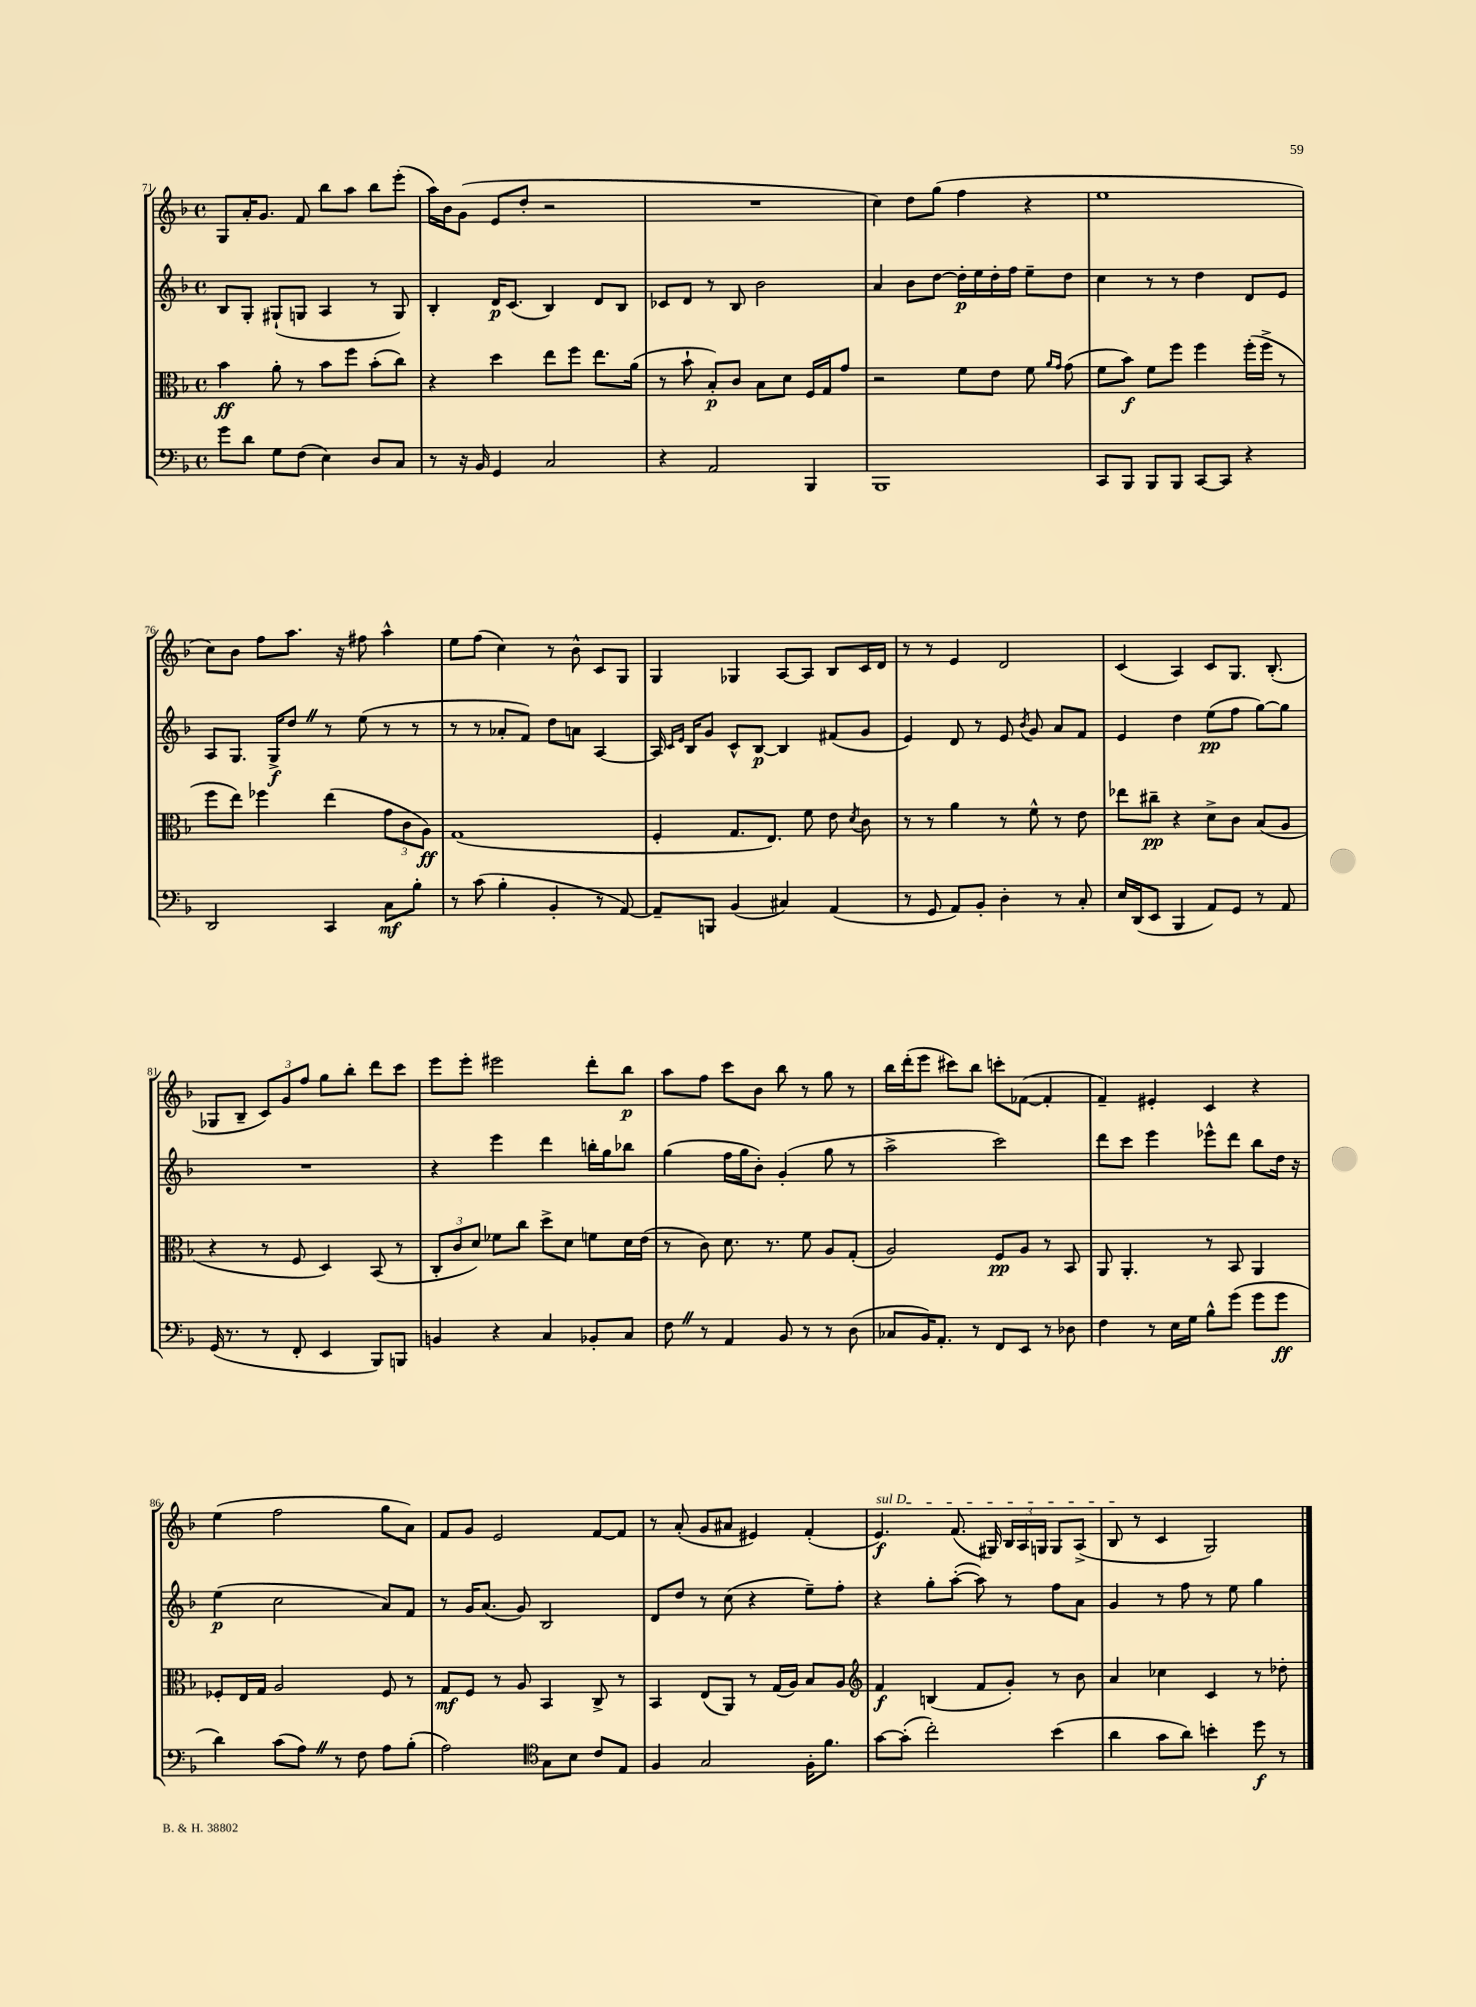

**kern	**dynam	**kern	**dynam	**kern	**dynam	**kern	**dynam
*part4	*part4	*part3	*part3	*part2	*part2	*part1	*part1
*staff4	*staff4	*staff3	*staff3	*staff2	*staff2	*staff1	*staff1
*clefF4	*	*clefC3	*	*clefG2	*	*clefG2	*
*k[b-]	*	*k[b-]	*	*k[b-]	*	*k[b-]	*
*M4/4	*	*M4/4	*	*M4/4	*	*M4/4	*
*met(c)	*	*met(c)	*	*met(c)	*	*met(c)	*
=71	=71	=71	=71	=71	=71	=71	=71
8g\L	.	4b-\	ff	8B-/L	.	8G/L	.
8d\J	.	.	.	8G'/J	.	16a'/K	.
.	.	.	.	.	.	8.g/J	.
8G\L	.	8a'\	.	(8G#X`/L	.	.	.
(8F\J	.	8r	.	8Gn/J	.	8f/	.
4E\)	.	8b-\L	.	4A/	.	8bb-\L	.
.	.	8ff\J	.	.	.	8aa\J	.
8D/L	.	(8b-'\L	.	8r	.	8bb-\L	.
8C/J	.	8cc\J)	.	8G/)	.	(8eee'\J	.
=72	=72	=72	=72	=72	=72	=72	=72
8r	.	4r	.	4B-'/	.	16aa\LL)	.
.	.	.	.	.	.	16b-\J	.
16r	.	.	.	.	.	(8g\J	.
16BB-/	.	.	.	.	.	.	.
4GG/	.	4dd\	.	16d/KL	p	8e/L	.
.	.	.	.	(8.c/J	.	.	.
.	.	.	.	.	.	8dd'/J	.
2C/	.	8ee\L	.	4B-/)	.	2r	.
.	.	8ff\J	.	.	.	.	.
.	.	8.ee\L	.	8d/L	.	.	.
.	.	.	.	8B-/J	.	.	.
.	.	(16a\Jk	.	.	.	.	.
=73	=73	=73	=73	=73	=73	=73	=73
4r	.	8r	.	8c-X/L	.	1r	.
.	.	8b-`\	.	8d/J	.	.	.
2AA/	.	8B-'/L)	p	8r	.	.	.
.	.	8c/J	.	8B-/	.	.	.
.	.	8B-\L	.	2b-\	.	.	.
.	.	8d\J	.	.	.	.	.
4BBB-/	.	16F/LL	.	.	.	.	.
.	.	16G/J	.	.	.	.	.
.	.	8g/J	.	.	.	.	.
=74	=74	=74	=74	=74	=74	=74	=74
1BBB-	.	2r	.	4a/	.	4cc\)	.
.	.	.	.	8b-\L	.	8dd\L	.
.	.	.	.	[8dd\J	.	(8gg\J	.
.	.	8f\L	.	16dd'\LL]	p	4ff\	.
.	.	.	.	16ee\	.	.	.
.	.	8e\J	.	16dd'\	.	.	.
.	.	.	.	16ff\JJ	.	.	.
.	.	8f\	.	8ee~\L	.	4r	.
.	.	16qqa/LL	.	.	.	.	.
.	.	16qqg/JJ	.	.	.	.	.
.	.	(8g\	.	8dd\J	.	.	.
=75	=75	=75	=75	=75	=75	=75	=75
8CC/L	.	8f\L	.	4cc\	.	1ee	.
8BBB-/J	.	8b-\J)	f	.	.	.	.
8BBB-/L	.	8f\L	.	8r	.	.	.
8BBB-/J	.	8ff\J	.	8r	.	.	.
[8CC/L	.	4ff\	.	4dd\	.	.	.
8CC/J]	.	.	.	.	.	.	.
4r	.	(16ff'\LL	.	8d/L	.	.	.
.	.	16ff^\JJ	.	.	.	.	.
.	.	8r	.	8e/J	.	.	.
!!LO:LB:g=z
=76	=76	=76	=76	=76	=76	=76	=76
2DD/	.	8ff\L	.	8A/L	.	8cc\L)	.
.	.	8ee\J)	.	8.G/J	.	8b-\J	.
.	.	4ff-X\	.	.	.	8ff\L	.
.	.	.	.	16G^/KL	f	.	.
.	.	.	.	8ddZ/J	.	8.aa\J	.
4CC/	.	(4ee\	.	8r	.	.	.
.	.	.	.	.	.	16r	.
.	.	.	.	(8ee\	.	8ff#X\	.
8C\L	mf	12g\L	.	8r	.	4aa^^\	.
.	.	12c\	.	.	.	.	.
8B-'\J	.	.	.	8r	.	.	.
.	.	12A\J)	ff	.	.	.	.
=77	=77	=77	=77	=77	=77	=77	=77
8r	.	(1G	.	8r	.	8ee\L	.
(8c\	.	.	.	8r	.	(8ff\J	.
4B-'\	.	.	.	8a-X'/L	.	4cc\)	.
.	.	.	.	8f/J)	.	.	.
4BB-'/	.	.	.	8dd\L	.	8r	.
.	.	.	.	8an\J	.	8b-^^\	.
8r	.	.	.	[4A/	.	8c/L	.
[8AA/)	.	.	.	.	.	8G/J	.
=78	=78	=78	=78	=78	=78	=78	=78
8AA~/L]	.	4F'/	.	16A/]	.	4G/	.
.	.	.	.	16qqc/LL	.	.	.
.	.	.	.	16qqe/JJ	.	.	.
.	.	.	.	16B-/KL	.	.	.
8BBBn/J	.	.	.	8g/J	.	.	.
(4BB-/	.	8.G/L	.	8c^^/L	.	4G-X/	.
.	.	.	.	[8B-/J	p	.	.
.	.	8.E/J)	.	.	.	.	.
4C#X/)	.	.	.	4B-/]	.	[8A/L	.
.	.	8f\	.	.	.	8A/J]	.
(4AA/	.	8e\	.	(8f#X/L	.	8B-/L	.
.	.	8qd/	.	.	.	.	.
.	.	8c\	.	8g/J	.	16c/L	.
.	.	.	.	.	.	16d/JJ	.
=79	=79	=79	=79	=79	=79	=79	=79
8r	.	8r	.	4e/)	.	8r	.
8GG/	.	8r	.	.	.	8r	.
8AA/L)	.	4a\	.	8d/	.	4e/	.
8BB-'/J	.	.	.	8r	.	.	.
4D'\	.	8r	.	8e/	.	2d/	.
.	.	.	.	8qb-/	.	.	.
.	.	8f^^\	.	8g/	.	.	.
8r	.	8r	.	8a/L	.	.	.
8C'/	.	8e\	.	8f/J	.	.	.
=80	=80	=80	=80	=80	=80	=80	=80
16E/LL	.	8ee-X\L	.	4e/	.	(4c/	.
(16DD/J	.	.	.	.	.	.	.
8EE/J	.	8cc#X~\J	pp	.	.	.	.
4BBB-/	.	4r	.	4dd\	.	4A/)	.
8AA/L)	.	8d^\L	.	(8ee\L	pp	8c/L	.
8GG/J	.	8c\J	.	8ff\J	.	8.G/J	.
8r	.	(8B-/L	.	[8gg\L)	.	.	.
.	.	.	.	.	.	(8.B-'/	.
8AA/	.	8A/J	.	8gg\J]	.	.	.
!!LO:LB:g=z
=81	=81	=81	=81	=81	=81	=81	=81
(16GG/	.	4r	.	1r	.	8G-X/L	.
8.r	.	.	.	.	.	.	.
.	.	.	.	.	.	8B-~/J	.
8r	.	8r	.	.	.	12c/L)	.
.	.	.	.	.	.	12g/	.
8FF'/	.	8F/	.	.	.	.	.
.	.	.	.	.	.	12ff/J	.
4EE/	.	4D/)	.	.	.	8gg\L	.
.	.	.	.	.	.	8bb-'\J	.
8BBB-/L)	.	(8BB-/	.	.	.	8ddd\L	.
8BBBn/J	.	8r	.	.	.	8ccc\J	.
=82	=82	=82	=82	=82	=82	=82	=82
4BBn/	.	12C'/L	.	4r	.	8eee\L	.
.	.	12c/	.	.	.	.	.
.	.	.	.	.	.	8eee'\J	.
.	.	12d/J)	.	.	.	.	.
4r	.	8f-X\L	.	4eee\	.	2eee#X\	.
.	.	8cc\J	.	.	.	.	.
4C/	.	8dd^\L	.	4ddd\	.	.	.
.	.	8d\J	.	.	.	.	.
8BB-X'/L	.	8fn\L	.	16bbn'\LL	.	8ddd'\L	.
.	.	.	.	16gg\J	.	.	.
8C/J	.	16d\L	.	8bb-X\J	.	8bb-\J	p
.	.	(16e\JJ	.	.	.	.	.
=83	=83	=83	=83	=83	=83	=83	=83
8FZ\	.	8r	.	(4gg\	.	8aa\L	.
8r	.	8c\)	.	.	.	8ff\J	.
4AA/	.	8.d\	.	16ff\LL	.	8ccc\L	.
.	.	.	.	16gg\J	.	.	.
.	.	.	.	8b-'\J)	.	8b-\J	.
.	.	8.r	.	.	.	.	.
8BB-/	.	.	.	(4g'/	.	8bb-\	.
8r	.	8f\	.	.	.	8r	.
8r	.	8A/L	.	8gg\	.	8gg\	.
(8D\	.	(8G'/J	.	8r	.	8r	.
=84	=84	=84	=84	=84	=84	=84	=84
8C-X/L	.	2A/)	.	2aa^\	.	16bb-\LL	.
.	.	.	.	.	.	(16ddd'\J	.
16BB-/K)	.	.	.	.	.	8eee\J	.
8.AA'/J	.	.	.	.	.	.	.
.	.	.	.	.	.	8ccc#X\L)	.
8r	.	.	.	.	.	8bb-\J	.
8FF/L	.	8F/L	pp	2ccc\)	.	8cccn'\L	.
8EE/J	.	8A/J	.	.	.	([8f-X\J	.
8r	.	8r	.	.	.	4f-'/]	.
8D-X\	.	8BB-/	.	.	.	.	.
=85	=85	=85	=85	=85	=85	=85	=85
4F\	.	8AA/	.	8ddd\L	.	4f~/)	.
.	.	4.AA'/	.	8ccc\J	.	.	.
8r	.	.	.	4eee\	.	4e#X'/	.
16E\LL	.	.	.	.	.	.	.
16G\JJ	.	.	.	.	.	.	.
8B-^^\L	.	8r	.	8eee-X^^\L	.	4c/	.
(8g\J	.	8BB-/	.	8ddd\J	.	.	.
8g\L	.	4AA/	.	8bb-\L	.	4r	.
8g\J	ff	.	.	16dd\Jk	.	.	.
.	.	.	.	16r	.	.	.
!!LO:LB:g=z
=86	=86	=86	=86	=86	=86	=86	=86
4d\)	.	8F-X'/L	.	(4ee\	p	(4ee\	.
.	.	16E/L	.	.	.	.	.
.	.	16G/JJ	.	.	.	.	.
(8c\L	.	2A/	.	2cc\	.	2ff\	.
8AZ\J)	.	.	.	.	.	.	.
8r	.	.	.	.	.	.	.
8F\	.	.	.	.	.	.	.
8A\L	.	8F-/	.	8a/L)	.	8gg\L	.
(8B-'\J	.	8r	.	8f/J	.	8a\J)	.
=87	=87	=87	=87	=87	=87	=87	=87
2A\)	.	8G/L	mf	8r	.	8f/L	.
.	.	8F/J	.	16g/KL	.	8g/J	.
.	.	.	.	(8.a/J	.	.	.
.	.	8r	.	.	.	2e/	.
.	.	8A/	.	8g/)	.	.	.
*clefC4	*	*	*	*	*	*	*
8G\L	.	4BB-/	.	2B-/	.	.	.
8B-\J	.	.	.	.	.	.	.
8c/L	.	8C^/	.	.	.	[8f/L	.
8E/J	.	8r	.	.	.	8f/J]	.
=88	=88	=88	=88	=88	=88	=88	=88
4F/	.	4BB-/	.	8d/L	.	8r	.
.	.	.	.	8dd/J	.	(8a'/	.
2G/	.	(8E/L	.	8r	.	8g/L	.
.	.	8AA/J)	.	(8cc\	.	8a#X/J	.
.	.	8r	.	4r	.	4e#X/)	.
.	.	(16G/LL	.	.	.	.	.
.	.	16A/JJ)	.	.	.	.	.
16F'\KL	.	8B-/L	.	8ee~\L)	.	(4f'/	.
8.f\J	.	.	.	.	.	.	.
.	.	8A/J	.	8ff'\J	.	.	.
=89	=89	=89	=89	=89	=89	=89	=89
*	*	*clefG2	*	*	*	*	*
!	!	!	!	!	!	!LO:TX:a:i:t=sul D	!
[8g\L	.	4f/	f	4r	.	4.e/)	f
(8g'\J]	.	.	.	.	.	.	.
2cc'\)	.	(4Bn/	.	8gg'\L	.	.	.
.	.	.	.	([8aa'\J	.	(8.f/	.
.	.	8f/L	.	8aa\])	.	.	.
.	.	.	.	.	.	16G#X/)	.
.	.	8g'/J)	.	8r	.	24B-/LL	.
.	.	.	.	.	.	24A/	.
.	.	.	.	.	.	24Gn/JJ	.
(4b-\	.	8r	.	8ff\L	.	8G/L	.
.	.	8b-\	.	8a\J	.	(8A^/J	.
=90	=90	=90	=90	=90	=90	=90	=90
4a\	.	4a/	.	4g/	.	8B-/	.
.	.	.	.	.	.	8r	.
8g\L	.	4cc-X\	.	8r	.	4c/	.
8a\J)	.	.	.	8ff\	.	.	.
4bn'\	.	4c/	.	8r	.	2G/)	.
.	.	.	.	8ee\	.	.	.
8dd\	f	8r	.	4gg\	.	.	.
8r	.	8dd-X'\	.	.	.	.	.
==	==	==	==	==	==	==	==
*-	*-	*-	*-	*-	*-	*-	*-
